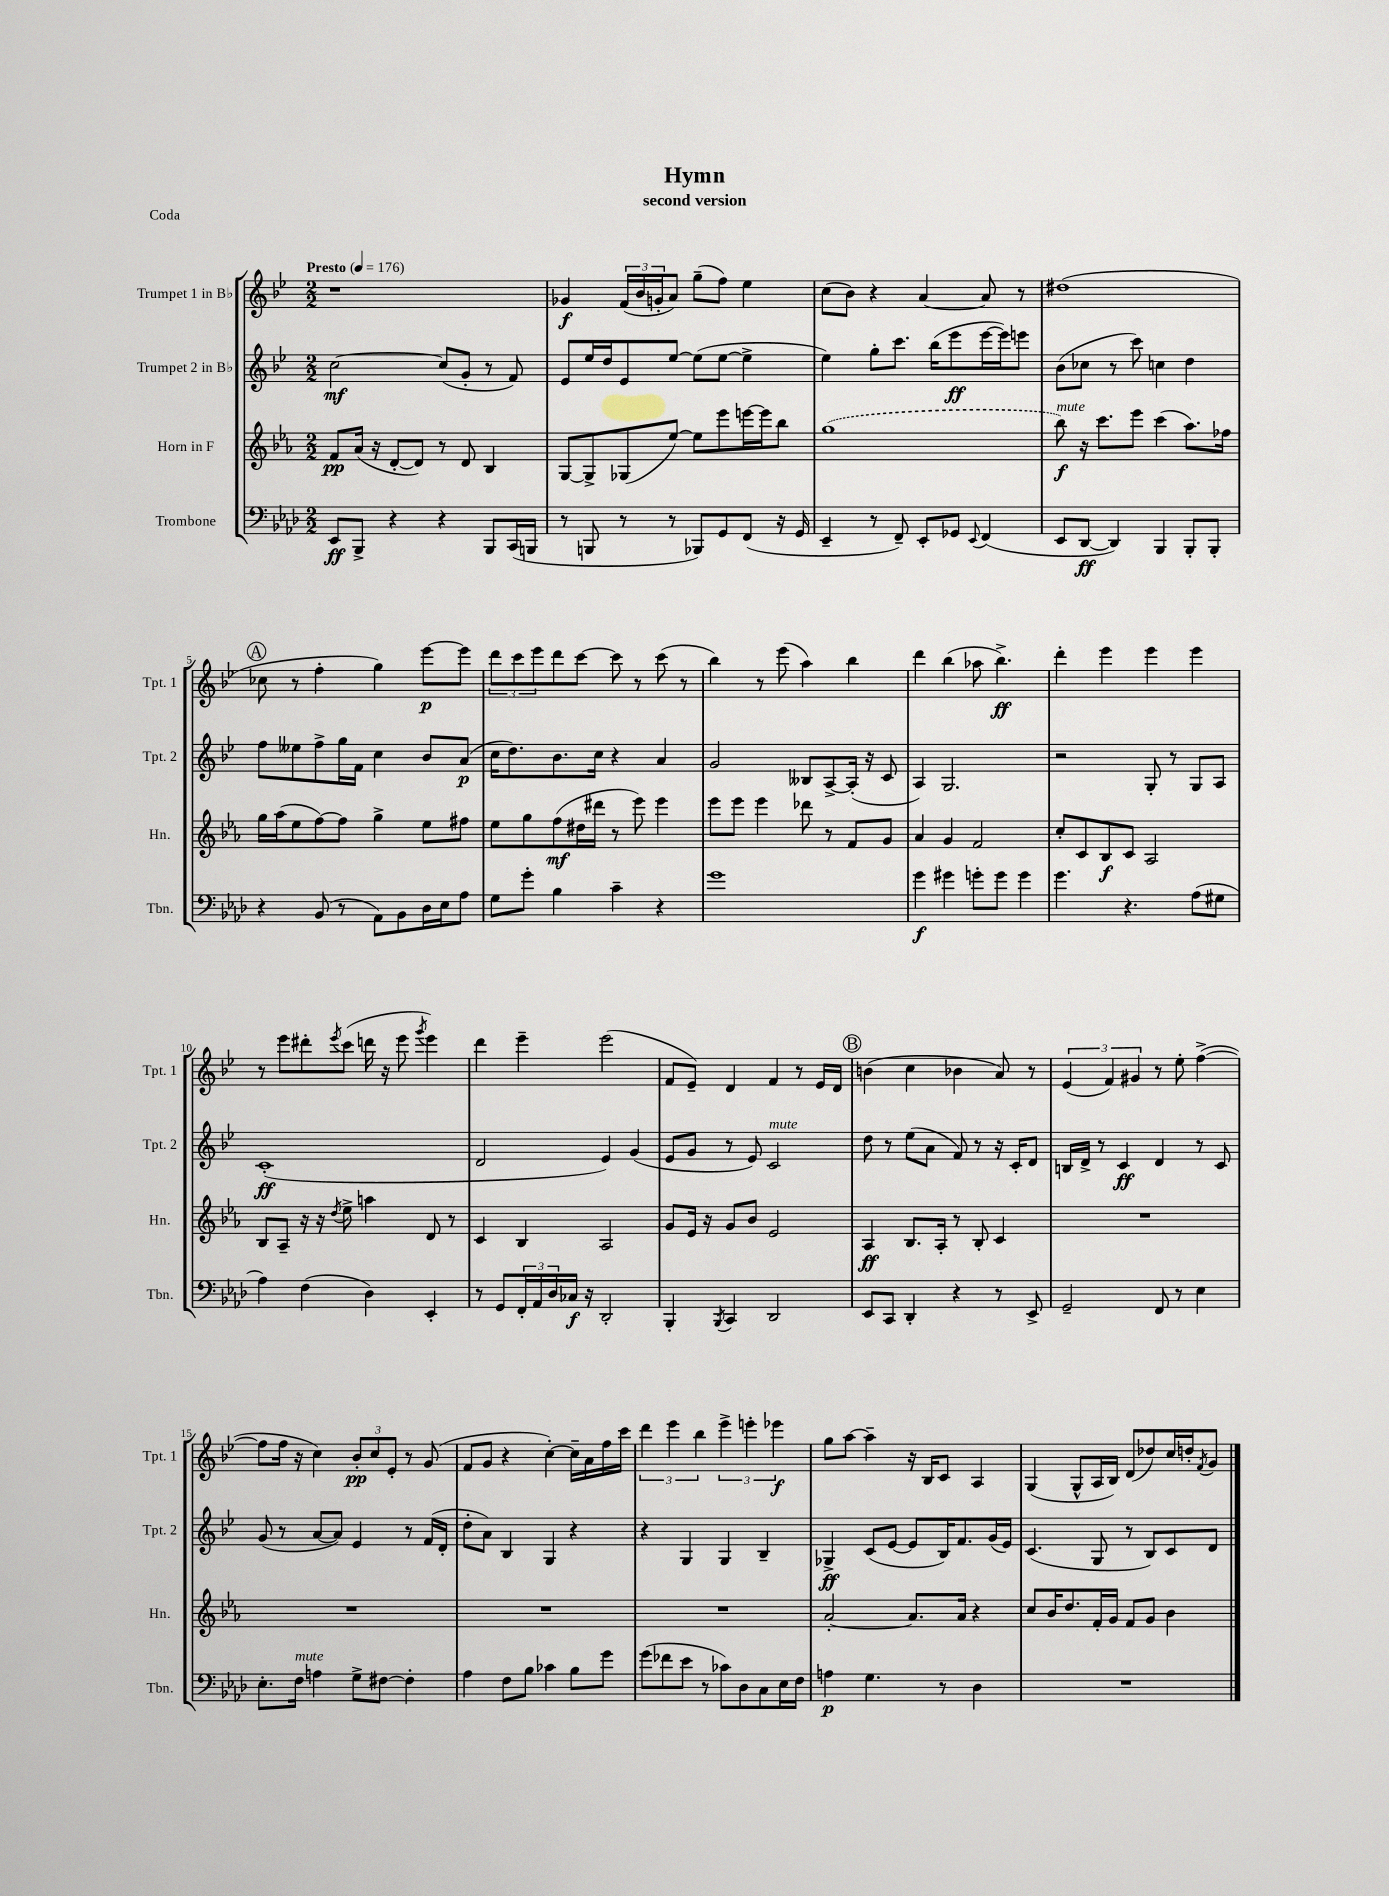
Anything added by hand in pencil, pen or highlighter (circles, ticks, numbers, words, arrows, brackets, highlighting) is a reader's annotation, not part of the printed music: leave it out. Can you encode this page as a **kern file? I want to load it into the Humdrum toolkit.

**kern	**dynam	**kern	**dynam	**kern	**dynam	**kern	**dynam
*part4	*part4	*part3	*part3	*part2	*part2	*part1	*part1
*staff4	*staff4	*staff3	*staff3	*staff2	*staff2	*staff1	*staff1
*I"Trombone	*	*I"Horn in F	*	*I"Trumpet 2 in B♭	*	*I"Trumpet 1 in B♭	*
*I'Tbn.	*	*I'Hn.	*	*I'Tpt. 2	*	*I'Tpt. 1	*
*clefF4	*	*clefG2	*	*clefG2	*	*clefG2	*
*k[b-e-a-d-]	*	*k[b-e-a-]	*	*k[b-e-]	*	*k[b-e-]	*
*M2/2	*	*M2/2	*	*M2/2	*	*M2/2	*
*MM176	*	*MM176	*	*MM176	*	*MM176	*
=1	=1	=1	=1	=1	=1	=1	=1
!	!	!	!	!	!	!LO:TX:a:B:t=Presto	!
8EE-/L	ff	8f/L	pp	[2cc\	mf	1r	.
8BBB-^/J	.	(16a-/Jk	.	.	.	.	.
.	.	16r	.	.	.	.	.
4r	.	[8d'/L	.	.	.	.	.
.	.	8d/J])	.	.	.	.	.
4r	.	8r	.	(8cc/L]	.	.	.
.	.	8d/	.	8g'/J	.	.	.
8BBB-/L	.	4B-/	.	8r	.	.	.
(16CC/L	.	.	.	8f/)	.	.	.
16BBBn/JJ	.	.	.	.	.	.	.
=2	=2	=2	=2	=2	=2	=2	=2
8r	.	[8G/L	.	8e-/L	.	4g-X/	f
8BBBn/	.	8G^/]	.	16ee-/L	.	.	.
.	.	.	.	16dd/J	.	.	.
8r	.	(8G-X/	.	8e-/	.	(24f/LL	.
.	.	.	.	.	.	24b-/	.
.	.	.	.	.	.	24gn'/J	.
8r	.	[8ee-/J)	.	[8ee-/J	.	8a/J)	.
8BBB-X/L)	.	8ee-\L]	.	(8ee-\L]	.	(8gg~\L	.
8GG/	.	8eee-\	.	[8ee-\J	.	8ff\J)	.
(8FF/J	.	[16eeen\L	.	4ee-^\]	.	4ee-\	.
.	.	16eee\J]	.	.	.	.	.
16r	.	8bb-\J	.	.	.	.	.
16GG/	.	.	.	.	.	.	.
=3	=3	=3	=3	=3	=3	=3	=3
4EE-~/	.	(1gg	.	4ee-\)	.	(8cc\L	.
.	.	.	.	.	.	8b-\J)	.
8r	.	.	.	8gg'\L	.	4r	.
8FF~/)	.	.	.	8.ccc\J	.	.	.
8EE-'/L	.	.	.	.	.	[4a/	.
.	.	.	.	(16bb-\KL	.	.	.
8GG-X/J	.	.	.	8eee-\	ff	.	.
8qqEE-/	.	.	.	.	.	.	.
(4FF/	.	.	.	[16eee-\L	.	8a/]	.
.	.	.	.	16eee-\J])	.	.	.
.	.	.	.	8eeen\J	.	8r	.
=4	=4	=4	=4	=4	=4	=4	=4
!	!	!LO:TX:a:i:t=mute	!	!	!	!	!
8EE-/L	.	8bb-\)	f	(8b-\L	.	(1dd#X	.
[8DD-/J	ff	16r	.	8cc-X\J	.	.	.
.	.	8.ccc\L	.	.	.	.	.
4DD-/])	.	.	.	8r	.	.	.
.	.	8eee-\J	.	8ccc\)	.	.	.
4BBB-/	.	(4ccc\	.	4ccn\	.	.	.
8BBB-'/L	.	8.aa-\L)	.	4dd\	.	.	.
8BBB-'/J	.	.	.	.	.	.	.
.	.	16ff-X\Jk	.	.	.	.	.
!!LO:LB:g=z
!!LO:REH:place=s1:t=A
=5	=5	=5	=5	=5	=5	=5	=5
4r	.	16gg\LL	.	8ff\L	.	8cc-X\	.
.	.	(16aa-\J	.	.	.	.	.
.	.	8ee-\	.	8ee--X\	.	8r	.
(8BB-/	.	[8ff\)	.	8ff^\	.	4ff'\	.
8r	.	8ff\J]	.	16gg\L	.	.	.
.	.	.	.	16f\JJ	.	.	.
8AA-\L)	.	4gg^\	.	4cc\	.	4gg\)	.
8BB-\	.	.	.	.	.	.	.
16D-\L	.	8ee-\L	.	8b-/L	.	[8eee-\L	p
16E-\J	.	.	.	.	.	.	.
8A-\J	.	8ff#X\J	.	(8a/J	p	8eee-\J]	.
=6	=6	=6	=6	=6	=6	=6	=6
8G\L	.	8ee-\L	.	16cc\KL	.	12ddd\L	.
.	.	.	.	8.dd\)	.	.	.
.	.	.	.	.	.	12ccc\	.
8g'\J	.	8gg\	.	.	.	.	.
.	.	.	.	.	.	12eee-\	.
4B-\	.	(8ff\	mf	8.b-\	.	8ddd\	.
.	.	16dd#X\L	.	.	.	[8ccc\J	.
.	.	16ddd#X\JJ	.	16cc\Jk	.	.	.
4c~\	.	8r	.	4r	.	8ccc\]	.
.	.	8eee-\)	.	.	.	8r	.
4r	.	4eee-\	.	4a/	.	(8ccc\	.
.	.	.	.	.	.	8r	.
=7	=7	=7	=7	=7	=7	=7	=7
1g	.	8eee-\L	.	2g/	.	4bb-\)	.
.	.	8eee-\J	.	.	.	.	.
.	.	4eee-\	.	.	.	8r	.
.	.	.	.	.	.	(8eee-\	.
.	.	8ddd-X\	.	8B--X/L	.	4aa\)	.
.	.	8r	.	[8A^/	.	.	.
.	.	8f/L	.	(16A'/Jk]	.	4bb-\	.
.	.	.	.	16r	.	.	.
.	.	8g/J	.	8c/	.	.	.
=8	=8	=8	=8	=8	=8	=8	=8
4g\	f	4a-/	.	4A/)	.	4ddd\	.
4g#X\	.	4g/	.	2.G/	.	(4bb-\	.
8gn'\L	.	2f/	.	.	.	8aa-X\	.
8g\J	.	.	.	.	.	4.bb-^\)	ff
4g\	.	.	.	.	.	.	.
=9	=9	=9	=9	=9	=9	=9	=9
4.g\	.	8cc'/L	.	2r	.	4ddd'\	.
.	.	8c/	.	.	.	.	.
.	.	8B-/	f	.	.	4eee-\	.
4.r	.	8c/J	.	.	.	.	.
.	.	2A-/	.	8G'/	.	4eee-\	.
.	.	.	.	8r	.	.	.
(8A-\L	.	.	.	8G/L	.	4eee-\	.
8G#X\J	.	.	.	8A/J	.	.	.
!!LO:LB:g=z
=10	=10	=10	=10	=10	=10	=10	=10
4A-\)	.	8B-/L	.	(1c'	ff	8r	.
.	.	8A-~/J	.	.	.	8eee-\L	.
(4F\	.	16r	.	.	.	8ddd#X'\	.
.	.	16r	.	.	.	.	.
.	.	8qdd/	.	.	.	8qeee-/	.
.	.	8ee-^\	.	.	.	(8ccc\J	.
4D-\)	.	4aan\	.	.	.	16dddn\	.
.	.	.	.	.	.	16r	.
.	.	.	.	.	.	8eee-\	.
.	.	.	.	.	.	8qggg/	.
4EE-'/	.	8d/	.	.	.	4eee-\)	.
.	.	8r	.	.	.	.	.
=11	=11	=11	=11	=11	=11	=11	=11
8r	.	4c/	.	2d/	.	4ddd\	.
8GG/L	.	.	.	.	.	.	.
24FF'/L	.	4B-/	.	.	.	4eee-~\	.
24AA-/	.	.	.	.	.	.	.
24D-/	.	.	.	.	.	.	.
16C-X/JJ	f	.	.	.	.	.	.
16r	.	.	.	.	.	.	.
2DD-'/	.	2A-/	.	4e-/)	.	(2eee-\	.
.	.	.	.	(4g/	.	.	.
=12	=12	=12	=12	=12	=12	=12	=12
4BBB-'/	.	8g/L	.	8e-/L	.	8f/L	.
.	.	16e-/Jk	.	8g/J	.	8e-~/J)	.
.	.	16r	.	.	.	.	.
8qBBB-/	.	.	.	.	.	.	.
4CC/	.	8g/L	.	8r	.	4d/	.
.	.	8b-/J	.	8e-/)	.	.	.
!	!	!	!	!LO:TX:a:i:t=mute	!	!	!
2DD-/	.	2e-/	.	2c/	.	4f/	.
.	.	.	.	.	.	8r	.
.	.	.	.	.	.	16e-/LL	.
.	.	.	.	.	.	16d/JJ	.
!!LO:REH:place=s1:t=B
=13	=13	=13	=13	=13	=13	=13	=13
8EE-/L	.	4A-/	ff	8dd\	.	(4bn\	.
8CC/J	.	.	.	8r	.	.	.
4DD-'/	.	8.B-/L	.	(8ee-\L	.	4cc\	.
.	.	.	.	8a\J	.	.	.
.	.	16A-'/Jk	.	.	.	.	.
4r	.	8r	.	8f/)	.	4b-X\	.
.	.	8B-'/	.	8r	.	.	.
8r	.	4c/	.	16r	.	8a/)	.
.	.	.	.	16c'/KL	.	.	.
8EE-^/	.	.	.	8d/J	.	8r	.
=14	=14	=14	=14	=14	=14	=14	=14
2GG~/	.	1r	.	16Bn/LL	.	(6e-/	.
.	.	.	.	16d^/JJ	.	.	.
.	.	.	.	8r	.	.	.
.	.	.	.	.	.	6f/)	.
.	.	.	.	4c/	ff	.	.
.	.	.	.	.	.	6g#X/	.
8FF/	.	.	.	4d/	.	8r	.
8r	.	.	.	.	.	8ee-'\	.
4E-\	.	.	.	8r	.	([4ff^\	.
.	.	.	.	8c/	.	.	.
!!LO:LB:g=z
=15	=15	=15	=15	=15	=15	=15	=15
8.E-'\L	.	1r	.	(8g/	.	8ff\L]	.
.	.	.	.	8r	.	16ff\Jk	.
!LO:TX:a:i:t=mute	!	!	!	!	!	!	!
16F\Jk	.	.	.	.	.	16r	.
4An\	.	.	.	[8a/L	.	4cc\)	.
.	.	.	.	8a/J])	.	.	.
8G^\L	.	.	.	4e-/	.	12b-'/L	pp
.	.	.	.	.	.	12cc/	.
[8F#X\J	.	.	.	.	.	.	.
.	.	.	.	.	.	12e-'/J	.
4F#'\]	.	.	.	8r	.	8r	.
.	.	.	.	(16f/LL	.	(8g/	.
.	.	.	.	16d'/JJ	.	.	.
=16	=16	=16	=16	=16	=16	=16	=16
4A-\	.	1r	.	8dd'\L	.	8f/L	.
.	.	.	.	8a\J)	.	8g/J	.
8F\L	.	.	.	4B-/	.	4r	.
8B-\J	.	.	.	.	.	.	.
4c-X\	.	.	.	4G/	.	[4cc'\)	.
8B-\L	.	.	.	4r	.	16cc~\LL]	.
.	.	.	.	.	.	16a\	.
8g\J	.	.	.	.	.	16ff\	.
.	.	.	.	.	.	16ccc\JJ	.
=17	=17	=17	=17	=17	=17	=17	=17
(8g\L	.	1r	.	4r	.	6ddd\	.
8f-X\	.	.	.	.	.	.	.
.	.	.	.	.	.	6eee-\	.
8e-\J	.	.	.	4G/	.	.	.
.	.	.	.	.	.	6bb-\	.
8r	.	.	.	.	.	.	.
8c-X\L)	.	.	.	4G/	.	6eee-^\	.
8D-\	.	.	.	.	.	.	.
.	.	.	.	.	.	6eeen'\	.
8C\	.	.	.	4B-~/	.	.	.
.	.	.	.	.	.	6eee-X\	f
16E-\L	.	.	.	.	.	.	.
16F\JJ	.	.	.	.	.	.	.
=18	=18	=18	=18	=18	=18	=18	=18
4An\	p	[2a-'/	.	4G-X^/	ff	8gg\L	.
.	.	.	.	.	.	[8aa\J	.
4.G\	.	.	.	(8c/L	.	4aa~\]	.
.	.	.	.	[8e-/J	.	.	.
.	.	8.a-/L]	.	8e-/L]	.	16r	.
.	.	.	.	.	.	16B-/KL	.
8r	.	.	.	16B-/K)	.	8c/J	.
.	.	16a-/Jk	.	8.f/	.	.	.
4D-\	.	4r	.	.	.	4A/	.
.	.	.	.	(16g/L	.	.	.
.	.	.	.	16e-/JJ)	.	.	.
=19	=19	=19	=19	=19	=19	=19	=19
1r	.	8cc/L	.	(4.c/	.	(4G/	.
.	.	16b-/K	.	.	.	.	.
.	.	8.dd/	.	.	.	.	.
.	.	.	.	.	.	8G^^/L	.
.	.	16f'/L	.	8G/	.	16A/L	.
.	.	16g/JJ	.	.	.	16B-/JJ)	.
.	.	8f/L	.	8r	.	(8d/L	.
.	.	8g/J	.	8B-/L)	.	8dd-X/)	.
.	.	4b-\	.	8c/	.	16cc/L	.
.	.	.	.	.	.	16ddn'/J	.
.	.	.	.	.	.	8qf/	.
.	.	.	.	8d/J	.	8g/J	.
==	==	==	==	==	==	==	==
*-	*-	*-	*-	*-	*-	*-	*-
